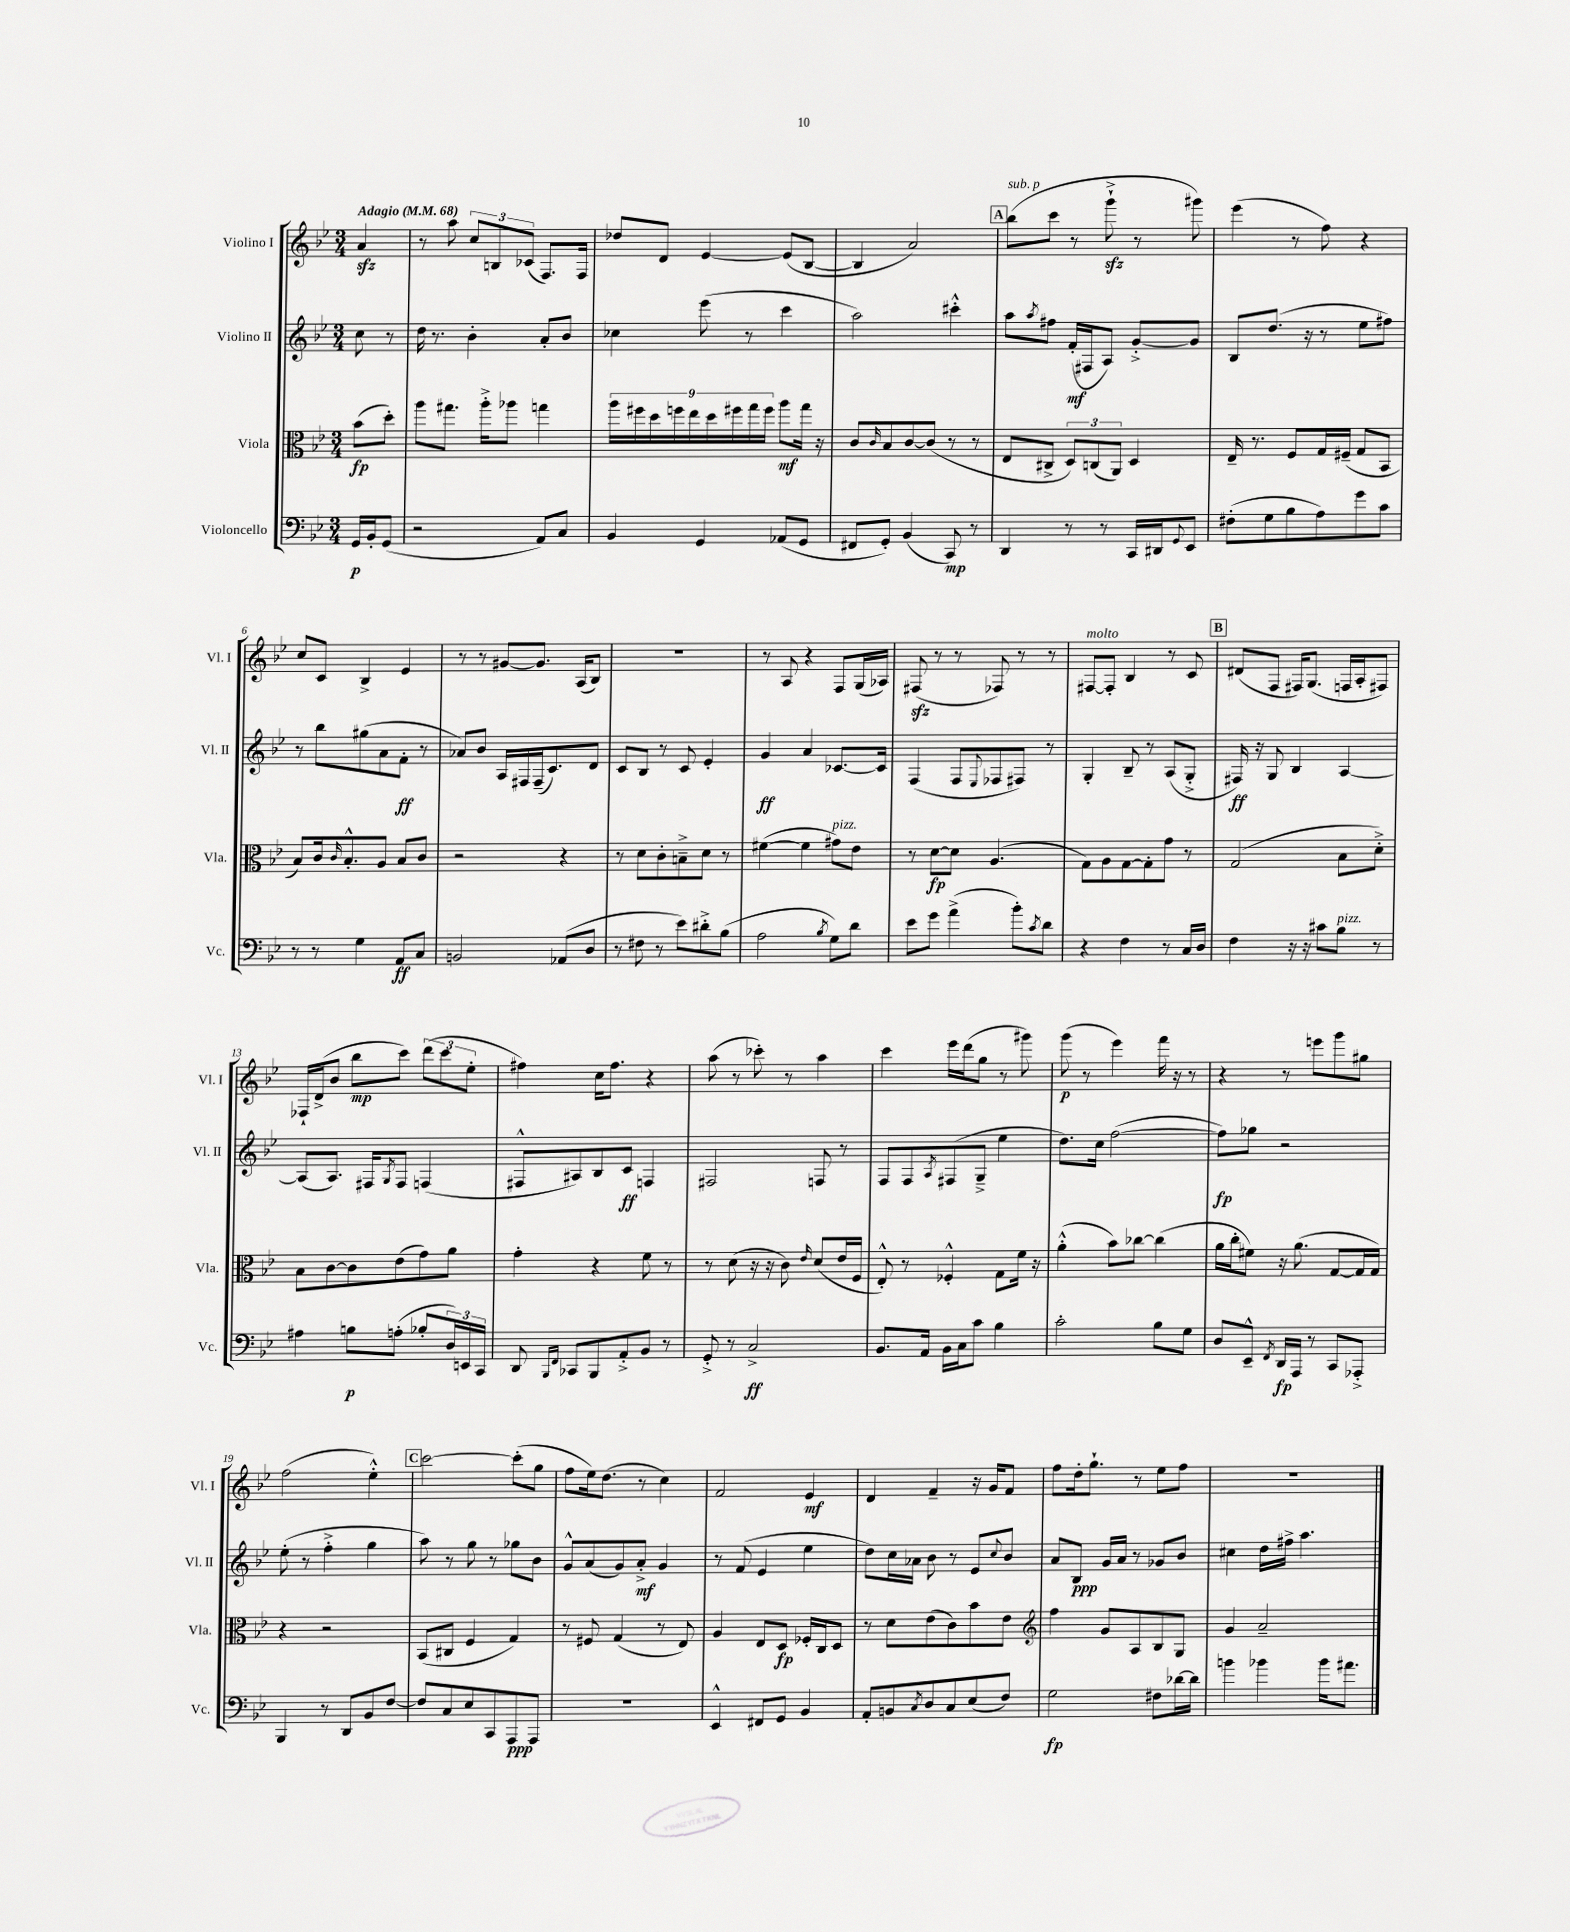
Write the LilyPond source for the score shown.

<<
\new StaffGroup <<
\new Staff = "s0" \with { instrumentName = "Violino I" shortInstrumentName = "Vl. I" } {
    \clef treble \key bes \major \numericTimeSignature \time 3/4 \partial 4 \tempo "Adagio" 4 = 68
    a'4\sfz |
    r8 a''8 \tuplet 3/2 { c''8 b8 ces'8( } f8.) f16 |
    des''8 d'8 ees'4~ ees'8( bes8~ |
    bes4 a'2) |
    \mark \markup { \box "A" } bes''8^\markup { \italic "sub. p" }( c'''8 r8 g'''8-!->\sfz r8 gis'''8) |
    ees'''4( r8 f''8) r4 |
    c''8 c'8 bes4-> ees'4 |
    r8 r8 gis'8~ gis'8. a16( bes8) |
    R2. |
    r8 a8 r4 f8 g16( aes16) |
    fis8\sfz( r8 r8 fes8) r8 r8 |
    fis8~^\markup { \italic "molto" } fis8-. bes4 r8 c'8 |
    \mark \markup { \box "B" } dis'8( f8 fis16) g8.( f16 a16-. fis8) |
    fes16-! d'16->( bes'8 bes''8\mp c'''8) \tuplet 3/2 { d'''8( c'''8 ees''8-. } |
    fis''4) c''16 fis''8. r4 |
    a''8( r8 ces'''8-.) r8 a''4 |
    c'''4 ees'''16 d'''16( g''8 r8 gis'''8) |
    g'''8\p( r8 ees'''4) f'''16 r16 r8 |
    r4 r8 e'''8 g'''8 gis''8 |
    f''2( ees''4-.-^) |
    \mark \markup { \box "C" } c'''2~ c'''8-.( g''8 |
    f''8 ees''16) d''8.( r8 c''4) |
    f'2 ees'4\mf |
    d'4 f'4-- r16 g'16 f'8 |
    f''8 d''16-. g''8.-! r8 ees''8 f''8 |
    R2. \bar "|." |
}
\new Staff = "s1" \with { instrumentName = "Violino II" shortInstrumentName = "Vl. II" } {
    \clef treble \key bes \major \numericTimeSignature \time 3/4 \partial 4
    c''8 r8 |
    d''16 r8. bes'4-. a'8-. bes'8 |
    ces''4 ees'''8( r8 c'''4 |
    a''2) cis'''4-.-^ |
    \mark \markup { \box "A" } a''8 \acciaccatura { a''8 } fis''8 f'16-.\mf( fis16 a8) g'8~-.-> g'8 |
    bes8 d''8.( r16 r8 ees''8 fis''8) |
    r8 bes''8 gis''8( a'8 f'8-.\ff r8 |
    aes'8) bes'8 a16 fis16 fis16--( c'8.) d'8 |
    c'8 bes8 r8 c'8 ees'4-. |
    g'4\ff a'4 ces'8.~ ces'16 |
    f4( f8 \appoggiatura { ees8 } fes8 fis8) r8 |
    g4-. bes8-- r8 a8( g8-.-> |
    \mark \markup { \box "B" } fis16\ff) r16 g8 bes4 a4~ |
    a8( a8.) fis16 \acciaccatura { g8 } fis8 f4( |
    fis8-^ ais8) bes8 c'8\ff f4 |
    fis2 f8 r8 |
    f8 f8 \acciaccatura { a8 } fis8( g8---> ees''4 |
    d''8.) c''16 f''2~( |
    f''8\fp) ges''8 r2 |
    ees''8-.( r8 f''4-.-> g''4 |
    \mark \markup { \box "C" } a''8) r8 g''8 r8 ges''8 bes'8 |
    g'8-^ a'8( g'8) a'8-.->\mf g'4 |
    r8 f'8( ees'4 ees''4 |
    d''8) c''16 aes'16 bes'8 r8 ees'8 \appoggiatura { c''8 } bes'8 |
    a'8 bes8\ppp g'16 a'16 r8 ges'8 bes'8 |
    cis''4 d''16 fis''16-> a''4. \bar "|." |
}
\new Staff = "s2" \with { instrumentName = "Viola" shortInstrumentName = "Vla." } {
    \clef alto \key bes \major \numericTimeSignature \time 3/4 \partial 4
    bes'8\fp( d''8-.) |
    a''8 gis''8. a''16-.-> aes''8 g''4 |
    \tuplet 9/8 { a''16 fis''16 d''16 f''16 ees''16 d''16 fis''16 g''16 fis''16 } a''8\mf g''16 r16 |
    c'8 \grace { c'16 } bes8 c'8~ c'8( r8 r8 |
    \mark \markup { \box "A" } ees8 cis8-> \tuplet 3/2 { d8) c8( a,8) } d4 |
    ees16-- r8. f8 g16 fis16--( g8 bes,8 |
    bes8) c'16 \grace { c'16 } bes8.-.-^ a8 bes8 c'8 |
    r2 r4 |
    r8 d'8 c'8-. b8---> d'8 r8 |
    fis'4~( fis'4 gis'8^\markup { \italic "pizz." }) ees'8 |
    r8 d'8~\fp d'8 a4.( |
    g8) a8 g8~ g8-. g'8 r8 |
    \mark \markup { \box "B" } g2( bes8 d'8-.->) |
    bes8 c'8~ c'8 ees'8( g'8) a'8 |
    g'4-. r4 f'8 r8 |
    r8 d'8( r16 r16 c'8) \grace { ees'16 } d'8( ees'16 f16 |
    ees8-.-^) r8 fes4-.-^ g8 f'16 r16 |
    a'4-.-^( bes'8) ces''8~ ces''4( |
    a'16 c''16-. fis'8) r16 a'8.( g8~ g16 g16) |
    r4 r2 |
    \mark \markup { \box "C" } bes,8( cis8 f4 g4) |
    r8 fis8 g4( r8 ees8) |
    a4 ees8 d8\fp fes16-. c16 d8 |
    r8 d'8 ees'8( c'8) bes'8 ees'8 |
    \clef treble f''4 g'8 a8 bes8 g8 |
    g'4 a'2-- \bar "|." |
}
\new Staff = "s3" \with { instrumentName = "Violoncello" shortInstrumentName = "Vc." } {
    \clef bass \key bes \major \numericTimeSignature \time 3/4 \partial 4
    g,16\p bes,16-. g,8( |
    r2 a,8) c8 |
    bes,4 g,4 aes,8( g,8 |
    fis,8 g,8-.) bes,4( c,8\mp) r8 |
    \mark \markup { \box "A" } d,4 r8 r8 c,16 dis,16 \appoggiatura { g,8 } ees,8 |
    fis8-.( g8 bes8 a8) g'8 c'8 |
    r8 r8 g4 a,8\ff c8 |
    b,2 aes,8( d8 |
    r8 fis8 r8 ees'8) dis'8-.-> bes8( |
    a2 \acciaccatura { bes8 } g8) d'8 |
    ees'8 g'8 a'4->( bes'8-.) \acciaccatura { c'8 } d'8 |
    r4 f4 r8 c16 d16 |
    \mark \markup { \box "B" } f4 r16 r16 cis'8 bes8^\markup { \italic "pizz." } r8 |
    ais4 b8\p a8-.( bes8-. \tuplet 3/2 { d16) e,16 c,16 } |
    d,8 \grace { bes,,16 f,16 } ces,8 bes,,8 a,8-.-> bes,8 r8 |
    g,8-.-> r8 c2->\ff |
    bes,8. a,16 bes,16 c16 c'8 bes4 |
    c'2-. bes8 g8 |
    d8 ees,8---^ \acciaccatura { f,8 } d,16\fp a,,16 r8 c,8 aes,,8-.-> |
    bes,,4 r8 d,8 bes,8 f8~ |
    \mark \markup { \box "C" } f8 c8 ees8 c,8 a,,8\ppp a,,8 |
    R2. |
    ees,4-^ fis,8 g,8 bes,4 |
    a,8-. b,8 \acciaccatura { c8 } d8 c8 ees8( f8) |
    g2\fp fis8 des'16~ des'16 |
    b'4 bes'4 bes'16 ais'8. \bar "|." |
}
>>
>>
